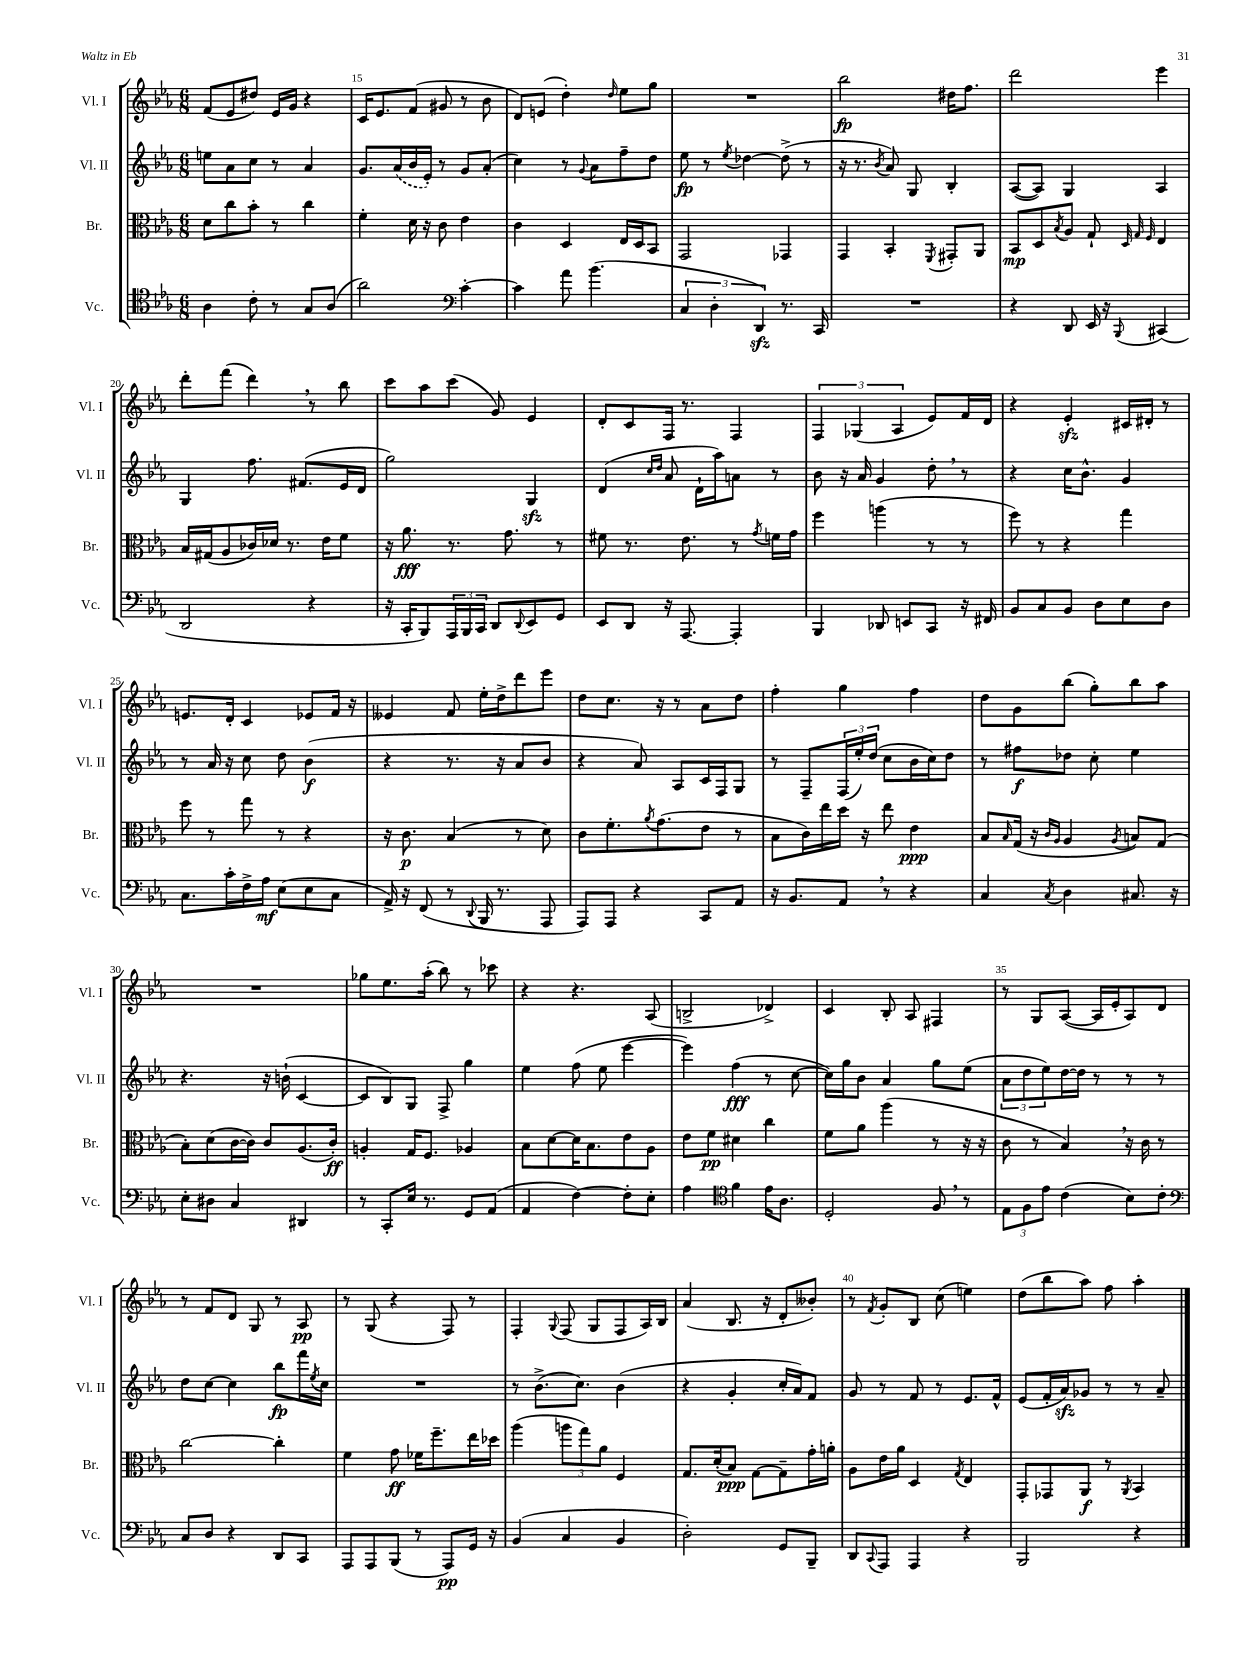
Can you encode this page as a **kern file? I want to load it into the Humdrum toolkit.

**kern	**kern	**kern	**kern
*staff4	*staff3	*staff2	*staff1
*clefC4	*clefC3	*clefG2	*clefG2
*k[b-e-a-]	*k[b-e-a-]	*k[b-e-a-]	*k[b-e-a-]
*M6/8	*M6/8	*M6/8	*M6/8
4A-	8d	8ee	(8f
.	8cc	8a-	8e-
8c'	8b-'	8cc	8dd#)
8r	8r	8r	16e-
.	.	.	16g
8G	4cc	4a-	4r
(8A-	.	.	.
=	=	=	=
2a-)	4f'	8.g	16c
.	.	.	8.e-
.	.	(16a-	.
.	16d	16b-	(8f
.	16r	16e-')	.
.	8c	8r	8g#
*clefF4	*	*	*
[4c'	4e-	8g	8r
.	.	(8a-'	8b-
=	=	=	=
4c]	4c	4cc)	8d)
.	.	.	(8e
8a-	4D	8r	4dd')
.	.	8qqg	.
(4.b-	.	8a-	.
.	.	.	16qqdd
.	16E-	8ff~	8ee-
.	16D	.	.
.	8BB-	8dd	8gg
=	=	=	=
6C	2GG	8ee-	2.r
.	.	8r	.
6D'	.	.	.
.	.	8qee-	.
.	.	[4dd-	.
6DD)	.	.	.
8.r	4GG-	(8dd-^]	.
.	.	8r	.
16CC	.	.	.
=	=	=	=
2.r	4GG	16r	2bb-
.	.	8.r	.
.	.	8qb-	.
.	4BB-'	8a-)	.
.	.	8G	.
.	8qFF	.	.
.	8GG#'	4B-'	16dd#
.	.	.	8.ff
.	8AA-	.	.
=	=	=	=
4r	8BB-	([8A-	2ddd
.	8D	8A-])	.
.	8qB-	.	.
8DD	8A-	4G	.
16EE-	8G`	.	.
16r	.	.	.
.	32qqD	.	.
.	32qqG	.	.
8qqBBB-	32qqF	.	.
(4CC#	4E-	4A-	4eee-
=	=	=	=
2DD	16B-	4G	8ddd'
.	(16G#	.	.
.	8A-	.	(8fff
.	16c-)	8.ff	4ddd)
.	16d-	.	.
.	8.r	.	.
.	.	(8.f#	.
4r	.	.	8r
.	16e-	.	.
.	8f	16e-	8bb-
.	.	16d	.
=	=	=	=
16r	16r	2gg)	8ccc
16CC'	8.a-	.	.
8BBB-)	.	.	8aa-
24AAA-	8.r	.	(8ccc
24BBB-	.	.	.
24CC	.	.	.
8DD	.	.	8g)
.	8.g	.	.
8qqDD	.	.	.
8EE-	.	4G	4e-
8GG	8r	.	.
=	=	=	=
8EE-	8f#	(4d	8d'
8DD	8.r	.	8c
.	.	16qqcc	.
.	.	16qqdd	.
16r	.	8a-	16F
[8.AAA-	8.e-	.	8.r
.	.	16d`	.
.	.	16aa-)	.
4AAA-']	8r	8a	4F
.	8qg	.	.
.	16f	8r	.
.	16g	.	.
=	=	=	=
4BBB-	4ff	8b-	6F
.	.	16r	.
.	.	.	(6G-
.	.	16a-	.
8DD-	(4aa	4g	.
.	.	.	6A-
8EE	.	.	.
8CC	8r	8dd'	8e-)
16r	8r	8r	16f
16FF#	.	.	16d
=	=	=	=
8BB-	8ff)	4r	4r
8C	8r	.	.
8BB-	4r	16cc	4e-'
.	.	8.b-^^	.
8D	.	.	.
8E-	4gg	4g	16c#
.	.	.	16d#'
8D	.	.	8r
=	=	=	=
8.C	8ff	8r	8.e
.	8r	16a-	.
16c'	.	16r	16d'
16F^	8gg	8cc	4c
16A-	.	.	.
(8E-	8r	8dd	.
8E-	4r	(4b-	8e-
8C	.	.	16f
.	.	.	16r
=	=	=	=
16AA-^)	16r	4r	4e--
16r	8.c	.	.
(8FF	.	.	.
8r	(4B-	8.r	8f
8qqDD	.	.	.
16BBB-	.	.	16ee-'
8.r	.	16r	16dd^
.	8r	8a-	8ddd
8AAA-	8d)	8b-	8eee-
=	=	=	=
8AAA-)	8c	4r	8dd
8AAA-	8.f'	.	8.cc
4r	.	8a-)	.
.	8qa-	.	.
.	(8.g	.	16r
.	.	8A-	8r
8CC	8e-	16c	8a-
.	.	16F	.
8AA-	8r	8G	8dd
=	=	=	=
16r	8B-	8r	4ff'
8.BB-	.	.	.
.	16c)	8F~	.
.	16ee-	.	.
8AA-	16dd	(24F	4gg
.	.	24ee-')	.
.	16r	.	.
.	.	(24dd	.
8r	8ee-	8cc	.
4r	4e-	16b-	4ff
.	.	16cc)	.
.	.	8dd	.
=	=	=	=
4C	8B-	8r	8dd
.	16qqB-	.	.
.	(16G	8ff#	8g
.	16r	.	.
.	16qqc	.	.
8qC	16qqA-	.	.
4D	4A-	8dd-	(8bb-
.	.	8cc'	8gg')
.	8qA-	.	.
8.C#	8B)	4ee-	8bb-
.	(8G	.	8aa-
16r	.	.	.
=	=	=	=
8E-'	8B-')	4.r	2.r
8D#	(8d	.	.
4C	[16c	.	.
.	16c])	.	.
.	8c	16r	.
.	.	(16b`	.
4DD#	(8.A-	[4c	.
.	16c')	.	.
=	=	=	=
8r	4A'	8c]	8gg-
8CC'	.	8B-)	8.ee-
16E-	16G	8G	.
8.r	8.F	.	(16aa-'
.	.	8F^	8bb-)
8GG	4A-	4gg	8r
(8AA-	.	.	8ccc-
=	=	=	=
4AA-	8B-	4ee-	4r
.	[8d	.	.
[4F)	16d]	(8ff	4.r
.	8.B-	.	.
.	.	8ee-	.
8F']	8e-	[4eee-	.
8E-'	8A-	.	(8A-
=	=	=	=
4A-	8e-	4eee-])	2B^
.	8f	.	.
*clefC4	*	*	*
4f	4d#	(4ff	.
16e-	4cc	8r	4d-^)
8.A-	.	.	.
.	.	[8cc	.
=	=	=	=
2D'	8f	16cc])	4c
.	.	16gg	.
.	8a-	8b-	.
.	(4aa-	4a-	8B-'
.	.	.	8A-
8F	8r	8gg	4F#
8r	16r	(8ee-	.
.	16r	.	.
=	=	=	=
12E-	8c	12a-	8r
12F	.	12dd	.
.	8r	.	8G
12e-	.	12ee-)	.
(4c	4B-)	[16dd	([8A-
.	.	16dd]	.
.	.	8r	16A-]
.	.	.	16e-'
8B-)	16r	8r	8A-)
.	16c	.	.
8c'	8r	8r	8d
=	=	=	=
*clefF4	*	*	*
8C	[2cc	8dd	8r
8D	.	[8cc	8f
4r	.	4cc]	8d
.	.	.	8G
8DD	4cc']	8bb-	8r
8CC	.	16fff	8A-
.	.	8qee-	.
.	.	16cc	.
=	=	=	=
8AAA-	4f	2.r	8r
8AAA-	.	.	(8G
(8BBB-	8g	.	4r
8r	16f-	.	.
.	8.ff~	.	.
8AAA-)	.	.	8F)
16GG	16ee-	.	8r
16r	16dd-	.	.
=	=	=	=
(4BB-	(4aa-	8r	4F'
.	.	(8.b-^	.
.	.	.	8qqG
4C	12aa	.	(8F
.	.	8.cc)	.
.	12gg)	.	.
.	.	.	8G
.	12a-	.	.
4BB-	4F	(4b-	8F
.	.	.	16A-)
.	.	.	16B-
=	=	=	=
2D')	8.G	4r	(4a-
.	(16d'	.	.
.	8B-)	4g'	8.B-
.	[8G	.	.
.	.	.	16r
8GG	8G~]	16cc'	8d'
.	.	16a-)	.
8BBB-~	16g'	8f	8b--')
.	16a'	.	.
=	=	=	=
8DD	8A-	8g	8r
8qqCC	.	.	8qf
8AAA-	16e-	8r	8g'
.	16a-	.	.
4AAA-	4D	8f	8B-
.	.	8r	(8cc
.	8qG	.	.
4r	4E-	8.e-	4ee)
.	.	16f^^	.
=	=	=	=
2BBB-	8GG'	(8e-	(8dd
.	8GG-	16f'	8bb-
.	.	16a-)	.
.	8AA-	8g-	8aa-)
.	8r	8r	8ff
.	8qAA-	.	.
4r	4BB-	8r	4aa-'
.	.	8a-~	.
==	==	==	==
*-	*-	*-	*-
